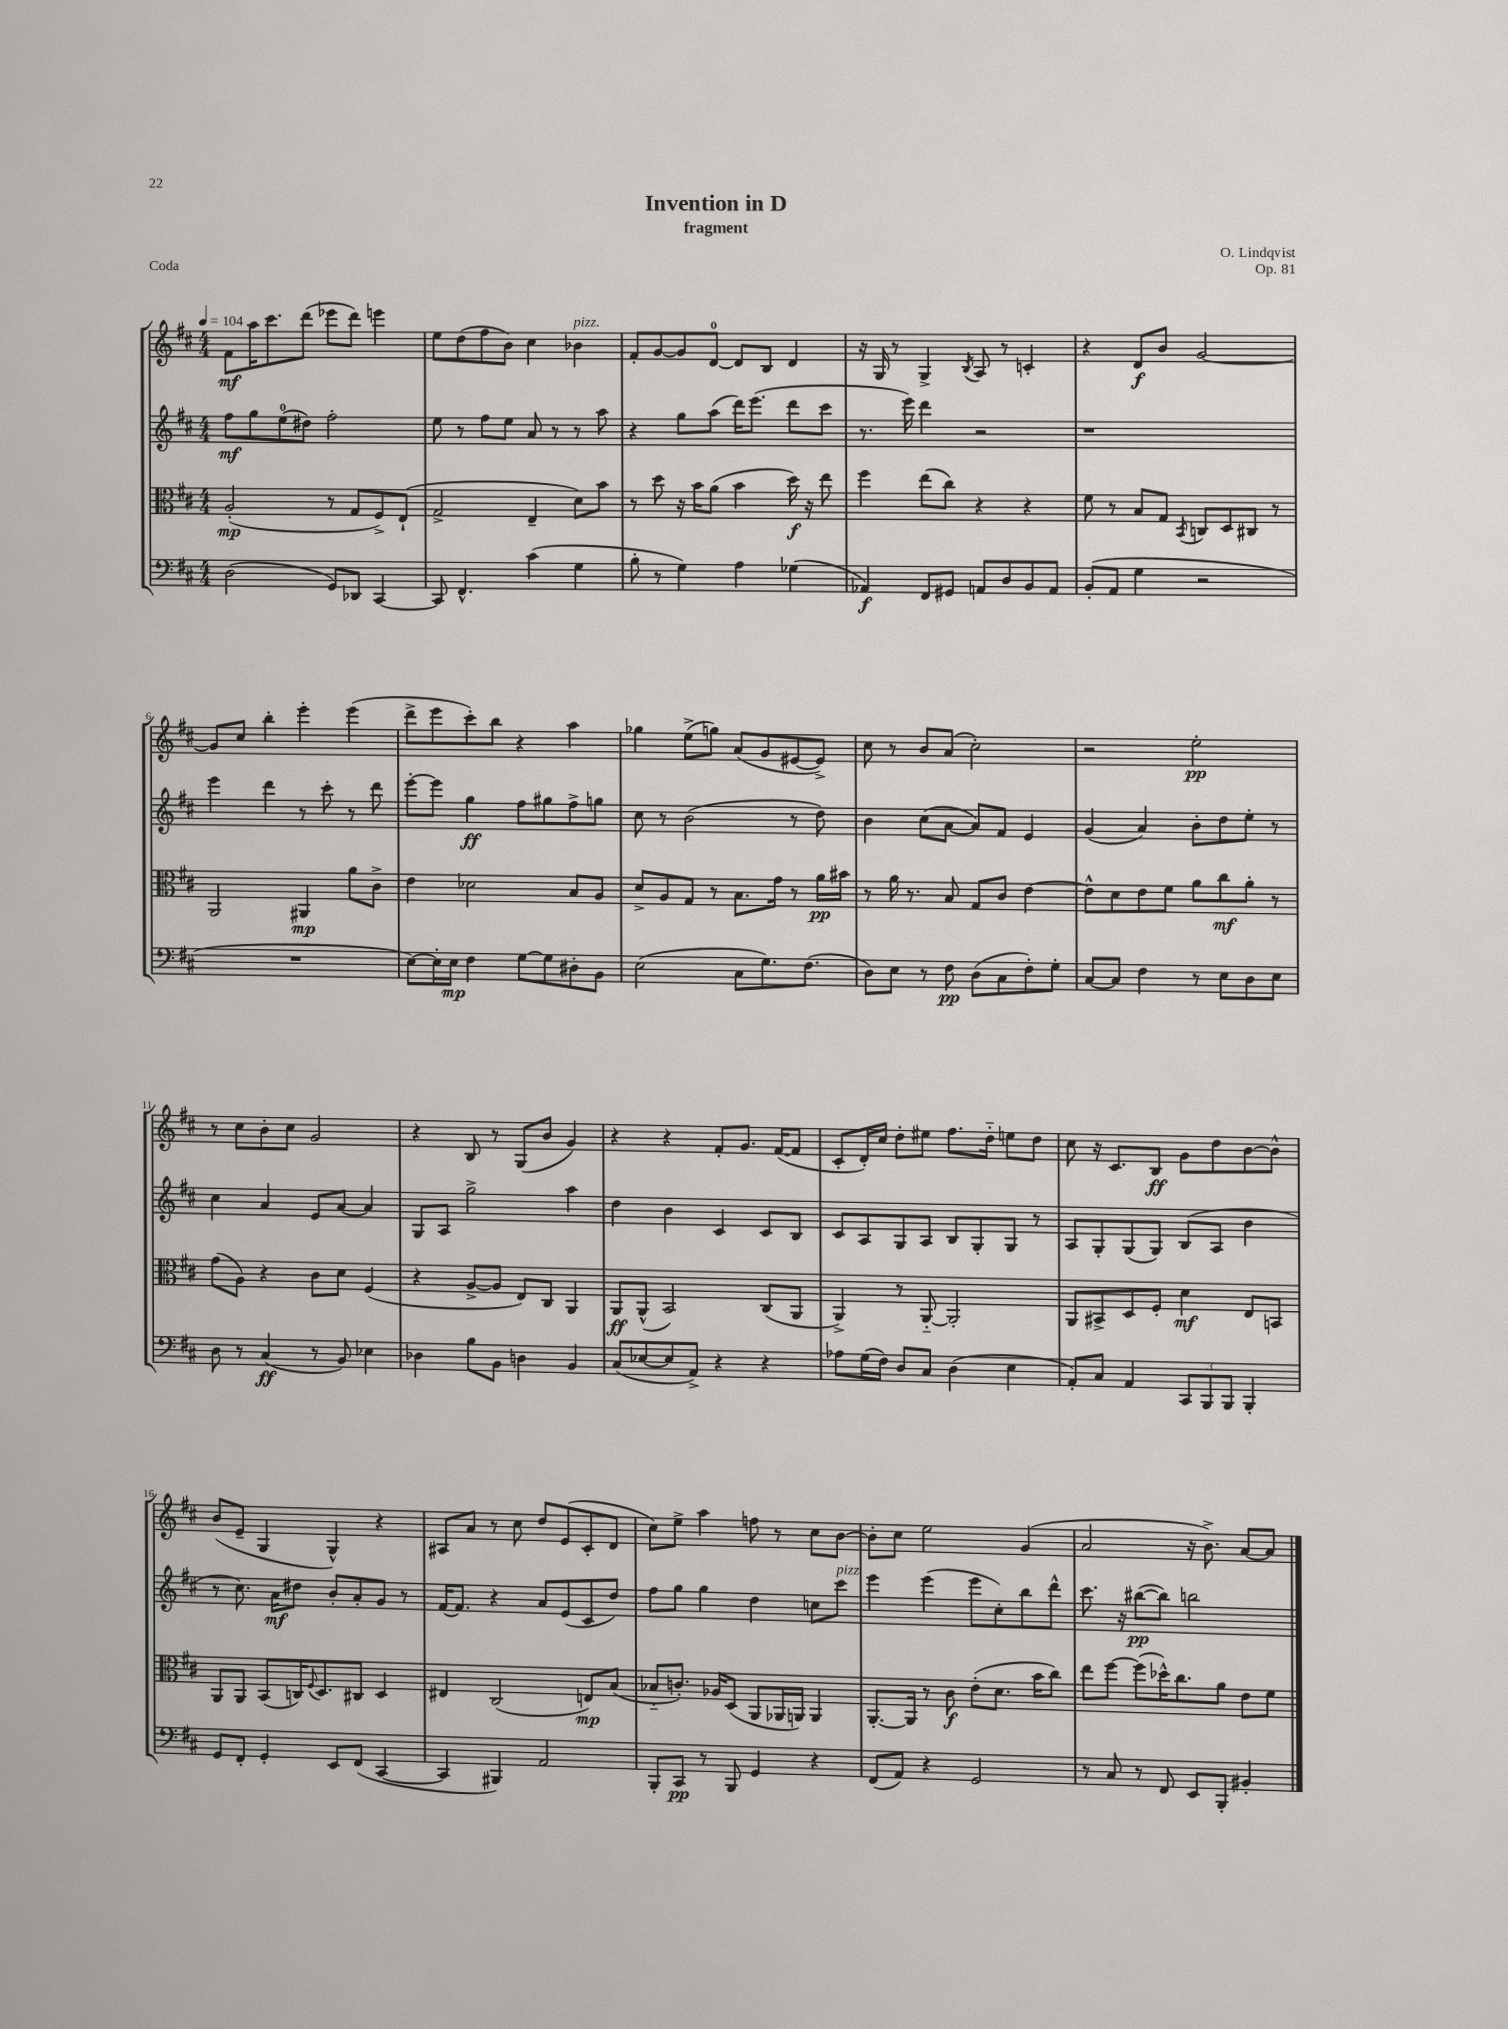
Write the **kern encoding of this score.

**kern	**dynam	**kern	**dynam	**kern	**dynam	**kern	**dynam
*part4	*part4	*part3	*part3	*part2	*part2	*part1	*part1
*staff4	*staff4	*staff3	*staff3	*staff2	*staff2	*staff1	*staff1
*clefF4	*	*clefC3	*	*clefG2	*	*clefG2	*
*k[f#c#]	*	*k[f#c#]	*	*k[f#c#]	*	*k[f#c#]	*
*M4/4	*	*M4/4	*	*M4/4	*	*M4/4	*
*MM104	*	*MM104	*	*MM104	*	*MM104	*
=1	=1	=1	=1	=1	=1	=1	=1
(2D\	.	(2A'/	mp	8ff#\L	mf	8f#\L	mf
.	.	.	.	8gg\	.	16aa\K	.
.	.	.	.	.	.	8.ccc#\	.
.	.	.	.	(8ee\	.	.	.
.	.	.	.	8dd#X\J)	.	(8ddd\J	.
8GG/L)	.	8r	.	2ff#'\	.	8eee-X\L	.
8DD-X/J	.	8G/L	.	.	.	8ddd\J)	.
[4CC#/	.	8F#^/)	.	.	.	4eeen\	.
.	.	(8E`/J	.	.	.	.	.
=2	=2	=2	=2	=2	=2	=2	=2
8CC#/]	.	2G^/	.	8ee\	.	8ee\L	.
4.FF#^^/	.	.	.	8r	.	(8dd\	.
.	.	.	.	8ff#\L	.	8ff#\	.
.	.	.	.	8ee\J	.	8b\J)	.
(4c#\	.	4E~/	.	8a/	.	4cc#\	.
.	.	.	.	8r	.	.	.
!	!	!	!	!	!	!LO:TX:a:i:t=pizz.	!
4G\	.	8d\L)	.	8r	.	4b-X\	.
.	.	8b\J	.	8aa\	.	.	.
=3	=3	=3	=3	=3	=3	=3	=3
8B'\	.	8r	.	4r	.	8f#'/L	.
8r	.	8dd\	.	.	.	[8g/	.
4G\)	.	16r	.	8gg\L	.	8g/]	.
.	.	16b\KL	.	.	.	.	.
.	.	(8a\J	.	(8aa\J	.	[8d/J	.
4A\	.	4b\	.	16ddd\KL)	.	8d/L]	.
.	.	.	.	(8.eee\J	.	.	.
.	.	.	.	.	.	8B/J	.
(4G-X\	.	16dd\)	f	8ddd\L	.	4d/	.
.	.	16r	.	.	.	.	.
.	.	8ee\	.	8ccc#\J	.	.	.
=4	=4	=4	=4	=4	=4	=4	=4
4AA-X/)	f	4ff#\	.	8.r	.	16r	.
.	.	.	.	.	.	16G/	.
.	.	.	.	.	.	8r	.
.	.	.	.	16eee\)	.	.	.
8FF#/L	.	(8ee\L	.	4ddd\	.	4G^/	.
8GG#X/J	.	8cc#\J)	.	.	.	.	.
.	.	.	.	.	.	8qB/	.
8AAn/L	.	4r	.	2r	.	8A/	.
8D/	.	.	.	.	.	8r	.
8BB/	.	4r	.	.	.	4cn'/	.
8AA/J	.	.	.	.	.	.	.
=5	=5	=5	=5	=5	=5	=5	=5
(8BB'/L	.	8f#\	.	1r	.	4r	.
8AA/J	.	8r	.	.	.	.	.
4G\	.	8B/L	.	.	.	8d/L	f
.	.	8G/J	.	.	.	8b/J	.
.	.	8qBB/	.	.	.	.	.
2r	.	8Cn/L	.	.	.	[2g/	.
.	.	8D/	.	.	.	.	.
.	.	8C#X/J	.	.	.	.	.
.	.	8r	.	.	.	.	.
!!LO:LB:g=z
=6	=6	=6	=6	=6	=6	=6	=6
1r	.	2AA/	.	4eee\	.	8g/L]	.
.	.	.	.	.	.	8cc#/J	.
.	.	.	.	4ddd\	.	4bb'\	.
.	.	4AA#X/	mp	8r	.	4eee'\	.
.	.	.	.	8ccc#'\	.	.	.
.	.	8a\L	.	8r	.	(4eee\	.
.	.	8c#^\J	.	8ddd\	.	.	.
=7	=7	=7	=7	=7	=7	=7	=7
[8E\L)	.	4e\	.	[8eee'\L	.	8ddd^\L	.
16E'\L]	.	.	.	8eee\J]	.	8eee\	.
16E\JJ	mp	.	.	.	.	.	.
4F#\	.	2d-X\	.	4gg\	ff	8ccc#'\)	.
.	.	.	.	.	.	8bb\J	.
[8G\L	.	.	.	8ff#\L	.	4r	.
8G\]	.	.	.	8gg#X\	.	.	.
8D#X'\	.	8B/L	.	8ff#^\	.	4aa\	.
8BB\J	.	8A/J	.	8ggn\J	.	.	.
=8	=8	=8	=8	=8	=8	=8	=8
(2E\	.	8d^/L	.	8cc#\	.	4gg-X\	.
.	.	8A/	.	8r	.	.	.
.	.	8G/J	.	(2b\	.	(8ee^\L	.
.	.	8r	.	.	.	8ggn\J)	.
8C#\L	.	8.B\L	.	.	.	(8a/L	.
8.G\)	.	.	.	.	.	8g/	.
.	.	16g\Jk	.	.	.	.	.
.	.	8r	.	8r	.	[8e#X/	.
(8.F#\J	.	.	.	.	.	.	.
.	.	16a\LL	pp	8dd\)	.	8e#^/J])	.
.	.	16b#X\JJ	.	.	.	.	.
=9	=9	=9	=9	=9	=9	=9	=9
8D\L)	.	8r	.	4b\	.	8cc#\	.
8E\J	.	16a\	.	.	.	8r	.
.	.	8.r	.	.	.	.	.
8r	.	.	.	(8cc#\L	.	8b/L	.
8F#\	pp	8B/	.	[8a\J	.	(8a/J	.
(8D\L	.	8G/L	.	8a/L])	.	2cc#'\)	.
8C#\	.	8c#/J	.	8f#/J	.	.	.
8F#'\)	.	[4e\	.	4e/	.	.	.
8G'\J	.	.	.	.	.	.	.
=10	=10	=10	=10	=10	=10	=10	=10
[8C#/L	.	8e^^\L]	.	(4g/	.	2r	.
8C#/J]	.	8d\	.	.	.	.	.
4F#\	.	8e\	.	4a/)	.	.	.
.	.	8f#\J	.	.	.	.	.
8r	.	8a\L	.	8b'\L	.	2ee'\	pp
8E\L	.	8cc#\	mf	8dd\	.	.	.
8D\	.	8a'\J	.	8ee'\J	.	.	.
8E\J	.	8r	.	8r	.	.	.
!!LO:LB:g=z
=11	=11	=11	=11	=11	=11	=11	=11
8D\	.	(8g\L	.	4cc#\	.	8r	.
8r	.	8A\J)	.	.	.	8cc#\L	.
(4C#/	ff	4r	.	4a/	.	8b'\	.
.	.	.	.	.	.	8cc#\J	.
8r	.	8c#\L	.	8e/L	.	2g/	.
8BB/)	.	8d\J	.	[8a/J	.	.	.
4E-X\	.	(4F#/	.	4a/]	.	.	.
=12	=12	=12	=12	=12	=12	=12	=12
4D-X\	.	4r	.	8G/L	.	4r	.
.	.	.	.	8A/J	.	.	.
8B\L	.	[8A^/L	.	2gg^\	.	8B/	.
8BB\J	.	8A/J]	.	.	.	8r	.
4Dn\	.	8E/L)	.	.	.	(8G/L	.
.	.	8C#/J	.	.	.	8b/J	.
4BB/	.	4AA/	.	4aa\	.	4g/)	.
=13	=13	=13	=13	=13	=13	=13	=13
(8C#/L	.	8AA/L	ff	4dd\	.	4r	.
[8E-X/	.	(8AA^^/J	.	.	.	.	.
8E-/]	.	2BB/)	.	4b\	.	4r	.
8AA^/J)	.	.	.	.	.	.	.
4r	.	.	.	4c#/	.	8f#'/L	.
.	.	.	.	.	.	8.g/J	.
4r	.	(8C#/L	.	8c#/L	.	.	.
.	.	.	.	.	.	([16f#/KL	.
.	.	8AA/J	.	8B/J	.	8f#/J]	.
=14	=14	=14	=14	=14	=14	=14	=14
8A-X\L	.	4AA^/)	.	8c#/L	.	8c#'/L	.
(16G\L	.	.	.	8A/	.	16d'/L)	.
16F#\JJ)	.	.	.	.	.	16cc#/JJ	.
8D/L	.	8r	.	8G/	.	8dd'\L	.
8C#/J	.	[8AA/	.	8A/J	.	8ee#X\J	.
(4D\	.	2AA'/]	.	8B/L	.	8.ff#\L	.
.	.	.	.	8G'/	.	.	.
.	.	.	.	.	.	16dd\Jk	.
4E\	.	.	.	8G/J	.	8een\L	.
.	.	.	.	8r	.	8dd\J	.
=15	=15	=15	=15	=15	=15	=15	=15
8AA'/L)	.	8AA/L	.	8A/L	.	8cc#\	.
8C#/J	.	8BB#X^/	.	8G'/	.	16r	.
.	.	.	.	.	.	8.c#/L	.
4AA/	.	8D/	.	(8G/	.	.	.
.	.	8F#'/J	.	8G/J)	.	8B/J	ff
12CC#/L	.	4d\	mf	(8B/L	.	8g\L	.
12BBB/	.	.	.	.	.	.	.
.	.	.	.	8A/J	.	8dd\	.
12BBB/J	.	.	.	.	.	.	.
4BBB'/	.	8E/L	.	4b\	.	[8b\	.
.	.	8BBn/J	.	.	.	8b^^\J]	.
!!LO:LB:g=z
=16	=16	=16	=16	=16	=16	=16	=16
8GG/L	.	8AA/L	.	8r	.	(8b/L	.
8FF#'/J	.	8AA/J	.	8.cc#\)	.	8e~/J	.
4GG'/	.	(8BB/L	.	.	.	4G/	.
.	.	.	.	16a\KL	mf	.	.
.	.	16Cn/K)	.	8dd#X\J	.	.	.
.	.	8qqF#/	.	.	.	.	.
.	.	8.D/	.	.	.	.	.
8EE/L	.	.	.	8b'/L	.	4G^^/)	.
(8FF#/J	.	8C#X/J	.	8a'/	.	.	.
[4CC#/	.	4D/	.	8g/J	.	4r	.
.	.	.	.	8r	.	.	.
=17	=17	=17	=17	=17	=17	=17	=17
4CC#/]	.	4E#X/	.	[16f#/KL	.	8A#X/L	.
.	.	.	.	8.f#/J]	.	.	.
.	.	.	.	.	.	8a/J	.
4BBB#X/)	.	(2C#/	.	4r	.	8r	.
.	.	.	.	.	.	8cc#\	.
2AA/	.	.	.	8a/L	.	8dd/L	.
.	.	.	.	(8e/	.	(8e/	.
.	.	8En/L)	mp	8c#/	.	8c#'/	.
.	.	(8B/J	.	8dd/J)	.	8d/J	.
=18	=18	=18	=18	=18	=18	=18	=18
8BBB'/L	.	8B-X/L	.	8ff#\L	.	8cc#\L)	.
8CC#/J	pp	8.cn'/J)	.	8gg\J	.	8ee^\J	.
8r	.	.	.	4gg\	.	4aa\	.
.	.	16A-X/KL	.	.	.	.	.
8BBB/	.	(8D/J	.	.	.	.	.
4GG/	.	8AA/L	.	4dd\	.	8ffn\	.
.	.	16AA-X/L	.	.	.	8r	.
.	.	16AAn/JJ)	.	.	.	.	.
4r	.	4AA/	.	8ccn\L	.	8cc#\L	.
!	!	!	!	!LO:TX:a:i:t=pizz.	!	!	!
.	.	.	.	8ccc#\J	.	[8b\J	.
=19	=19	=19	=19	=19	=19	=19	=19
(8FF#/L	.	[8.AA'/L	.	4eee\	.	8b'\L]	.
8AA/J)	.	.	.	.	.	8cc#\J	.
.	.	16AA/Jk]	.	.	.	.	.
4r	.	8r	.	(4eee\	.	2ee\	.
.	.	8c#\	f	.	.	.	.
2GG/	.	(8e'\L	.	8eee\L	.	.	.
.	.	8.d\J	.	8cc#'\)	.	.	.
.	.	.	.	8bb\	.	(4g/	.
.	.	16b\KL	.	.	.	.	.
.	.	8cc#\J)	.	8ddd^^\J	.	.	.
=20	=20	=20	=20	=20	=20	=20	=20
8r	.	8ee\L	.	8.ccc#\	.	2a/	.
8C#/	.	[8ff#\J	.	.	.	.	.
.	.	.	.	16r	.	.	.
8r	.	(8ff#\L]	.	([8bb#X\L	pp	.	.
8FF#/	.	16dd-X^^\K)	.	8bb#\J])	.	.	.
.	.	8.cc#\	.	.	.	.	.
8EE/L	.	.	.	2bbn\	.	16r	.
.	.	.	.	.	.	8.b^\)	.
8BBB'/J	.	8a\J	.	.	.	.	.
4BB#X'/	.	8e\L	.	.	.	[8a/L	.
.	.	8f#\J	.	.	.	8a/J]	.
==	==	==	==	==	==	==	==
*-	*-	*-	*-	*-	*-	*-	*-
